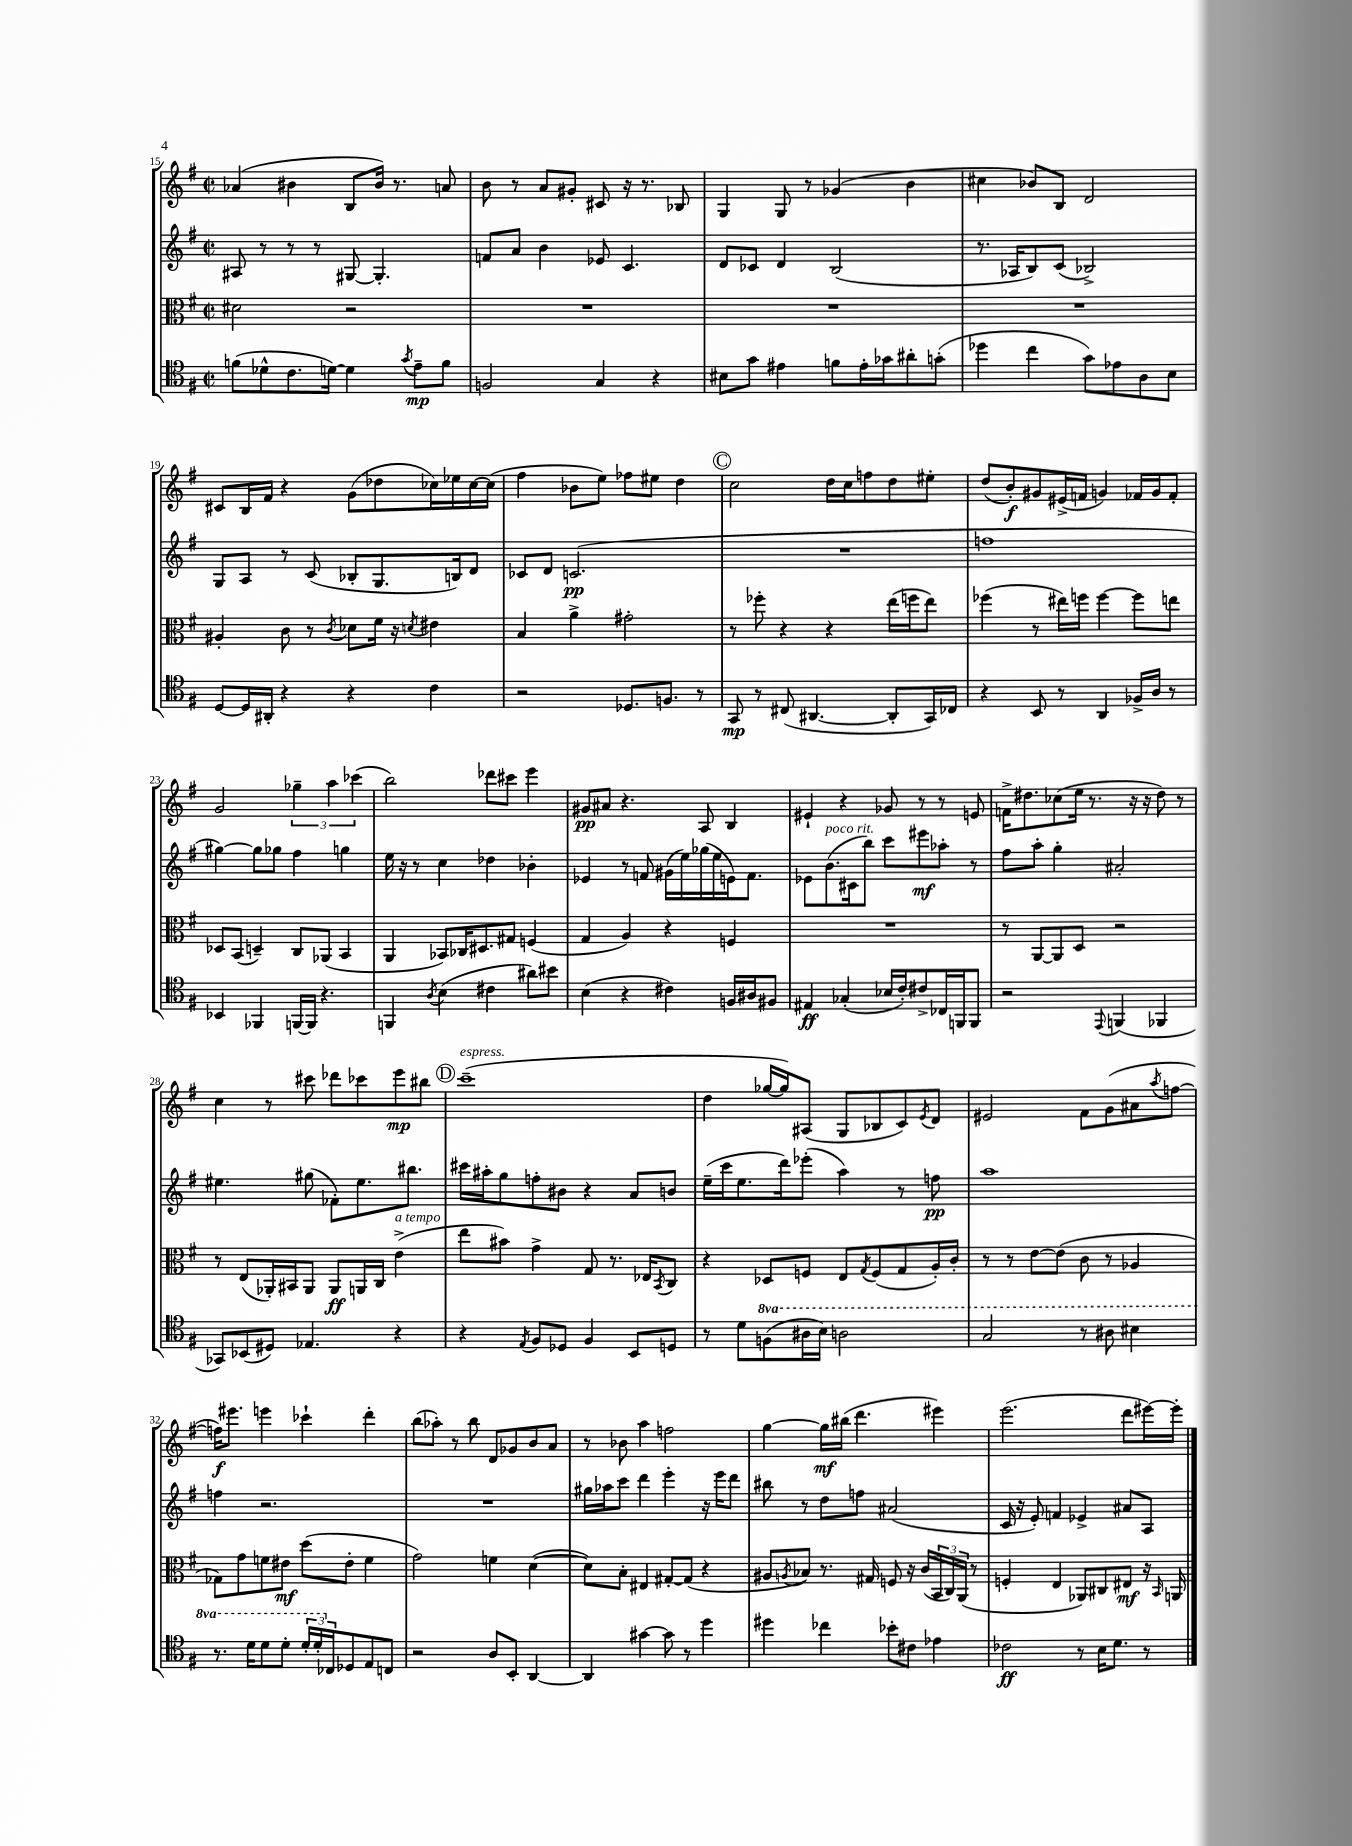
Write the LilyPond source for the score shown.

<<
\new StaffGroup <<
\new Staff = "s0" {
    \clef treble \key g \major \defaultTimeSignature \time 2/2
    aes'4( bis'4 b8 bis'16) r8. a'8 |
    b'8 r8 a'8 gis'8-. cis'8 r16 r8. bes8 |
    g4 g8 r8 ges'4( b'4 |
    cis''4 bes'8) b8 d'2 |
    cis'8 b16 fis'16 r4 g'8( des''8 ces''16) ees''16 ces''16~ ces''16( |
    fis''4 bes'8 e''8) fes''8 eis''8 d''4 |
    \mark \markup { \circle "C" } c''2 d''16 c''16 f''8 d''8 eis''8-. |
    d''8( b'8-.\f) gis'8 eis'16->( f'16 g'4) fes'16 g'16 fes'8-. |
    g'2 \tuplet 3/2 { ges''4-- a''4 ces'''4( } |
    b''2) des'''8 cis'''8 e'''4 |
    gis'8\pp ais'8 r4. a8 b4 |
    eis'4-! r4 ges'8 r8 r8 e'8 |
    f'16-> dis''8. ces''8( e''16 r8. r16 r16 dis''8) r8 |
    c''4 r8 cis'''8 des'''8 ces'''8 e'''8\mp bis''8 |
    \mark \markup { \circle "D" } c'''1--^\markup { \italic "espress." }( |
    d''4 ges''16~ ges''16) ais8( g8 bes8 c'8) \acciaccatura { e'8 } d'8 |
    eis'2 fis'8 g'8( ais'8 \acciaccatura { a''8 } f''8~ |
    f''16\f) eis'''8. e'''4 ces'''4-! d'''4-. |
    b''8( aes''8-.) r8 b''8 d'8 ges'8 b'8 a'8 |
    r8 bes'8 a''4 f''2 |
    g''4~ g''16\mf bis''16( d'''4. eis'''4) |
    e'''2.( d'''8 eis'''16~) eis'''16-. \bar "|." |
}
\new Staff = "s1" {
    \clef treble \key g \major \defaultTimeSignature \time 2/2
    ais8 r8 r8 r8 gis8~ gis4.-. |
    f'8 a'8 b'4 ees'8 c'4. |
    d'8 ces'8 d'4 b2( |
    r8. aes16 b8) c'8( bes2->) |
    g8 a8 r8 c'8( bes8-. g8. b16) d'8 |
    ces'8 d'8 c'2.\pp( |
    \mark \markup { \circle "C" } R1 |
    f''1 |
    gis''4~) gis''8 ges''8 fis''4 g''4 |
    e''16 r16 r8 c''4 des''4 bes'4-. |
    ees'4 r8 f'8 gis'16( e''16) ges''16( e''16 e'16) f'8. |
    ees'8 b'8.^\markup { \italic "poco rit." }( cis'16 b''8) c'''8 eis'''8\mf aes''8-. r8 |
    fis''8 a''8-. g''4-. ais'2-. |
    eis''4. gis''8( fes'8-.) eis''8. bis''8. |
    \mark \markup { \circle "D" } cis'''16 ais''16-. g''8 f''8-. bis'8 r4 a'8 b'8 |
    e''16--( c'''16 e''8. d'''16) ees'''8-.( a''4) r8 f''8\pp |
    a''1 |
    f''4 r2. |
    R1 |
    gis''16 aes''16 c'''8 d'''4 e'''4-. r16 e'''16 d'''8 |
    bis''8 r8 d''8 f''8 ais'2( |
    c'16 r16 e'8-.) f'4 ees'4-> ais'8 a8 \bar "|." |
}
\new Staff = "s2" {
    \clef alto \key g \major \defaultTimeSignature \time 2/2
    dis'2 r2 |
    R1 |
    R1 |
    R1 |
    ais4-. c'8 r8 \acciaccatura { c'8 } des'8 fis'16 r16 \acciaccatura { d'8 } eis'4 |
    b4 a'4-> gis'2-. |
    \mark \markup { \circle "C" } r8 fes''8-. r4 r4 e''16( f''16 e''8) |
    fes''4( r8 eis''16) f''16 f''4~ f''8 e''8 |
    des8 b,8( d4--) c8 aes,8( b,4 |
    a,4 bes,8) ces16 dis8. gis8 f4( |
    g4 a4) r4 f4 |
    R1 |
    r8 a,8~ a,8 d8 r2 |
    r8 e8( aes,16-.) bis,16 aes,8 aes,8\ff a,16 c16 e'4->^\markup { \italic "a tempo" }( |
    \mark \markup { \circle "D" } e''8 bis'8) g'4-> g8 r8. ees16 \acciaccatura { b,8 } c8 |
    r4 des8 f8 e8 \acciaccatura { g8 } f8( g8 a16-.) c'16-. |
    r8 r8 e'8~ e'8( c'8 r8 aes4 |
    ges8) g'8 f'8 eis'8\mf d''8( eis'8-. f'4 |
    g'2) f'4 d'4~( |
    d'8) b8-. eis4 gis8~-. gis8( r4 |
    ais8 \acciaccatura { a8 } bes8) r8. gis16 f8 r16 c'16( \tuplet 3/2 { b,16 c16) a,16( } r8 |
    f4-. e4 aes,8) cis8 eis8\mf r16 \grace { b,16 } a,16 \bar "|." |
}
\new Staff = "s3" {
    \clef tenor \key g \major \defaultTimeSignature \time 2/2 \set Staff.ottavationMarkups = #ottavation-simple-ordinals
    f'8( des'8-^ c'8. d'16~) d'4 \acciaccatura { g'8 } e'8--\mp f'8 |
    f2 g4 r4 |
    bis8 g'8 eis'4 f'8 eis'16-. ges'16 ais'8-. g'8-.( |
    des''4 c''4 g'8) ees'8 a8 b8 |
    d8~ d16 ais,16-. r4 r4 c'4 |
    r2 des8. f8. r8 |
    \mark \markup { \circle "C" } g,8\mp r8 cis8( ais,4.~ ais,8-. g,16) ces16 |
    r4 b,8 r8 a,4 fes16-> a16 r8 |
    bes,4 fes,4 f,16~ f,16 r4. |
    f,4 \acciaccatura { a8 } b4( cis'4 ais'8) bis'8 |
    b4( r4 cis'4) f16 ais16 fis8 |
    eis4\ff ges4-.( bes16 c'16-.) cis'8-> ces16 f,16 f,8 |
    r2 \appoggiatura { e,8 } f,4( fes,4 |
    ges,8) bes,8( dis8) ees4. r4 |
    \mark \markup { \circle "D" } r4 \acciaccatura { e8 } fis8 des8 fis4 b,8 d8 |
    r8 d'8 \ottava #1 f'8( ais'16 b'16) a'2 |
    g'2 r8 ais'8 bis'4 |
    r8. d''16 d''8 d''8-. \tuplet 3/2 { d''16-. d''16-. \ottava #0 ces16 } des8 e8 c8 |
    r2 a8 b,8-. a,4~ |
    a,4 gis'4~ gis'8 r8 d''4 |
    dis''4 ces''4 bes'8-. cis'8 ees'4 |
    ces'2\ff r8 b16 d'8. r8 \bar "|." |
}
>>
>>
\layout { \context { \Score currentBarNumber = #15 } }
